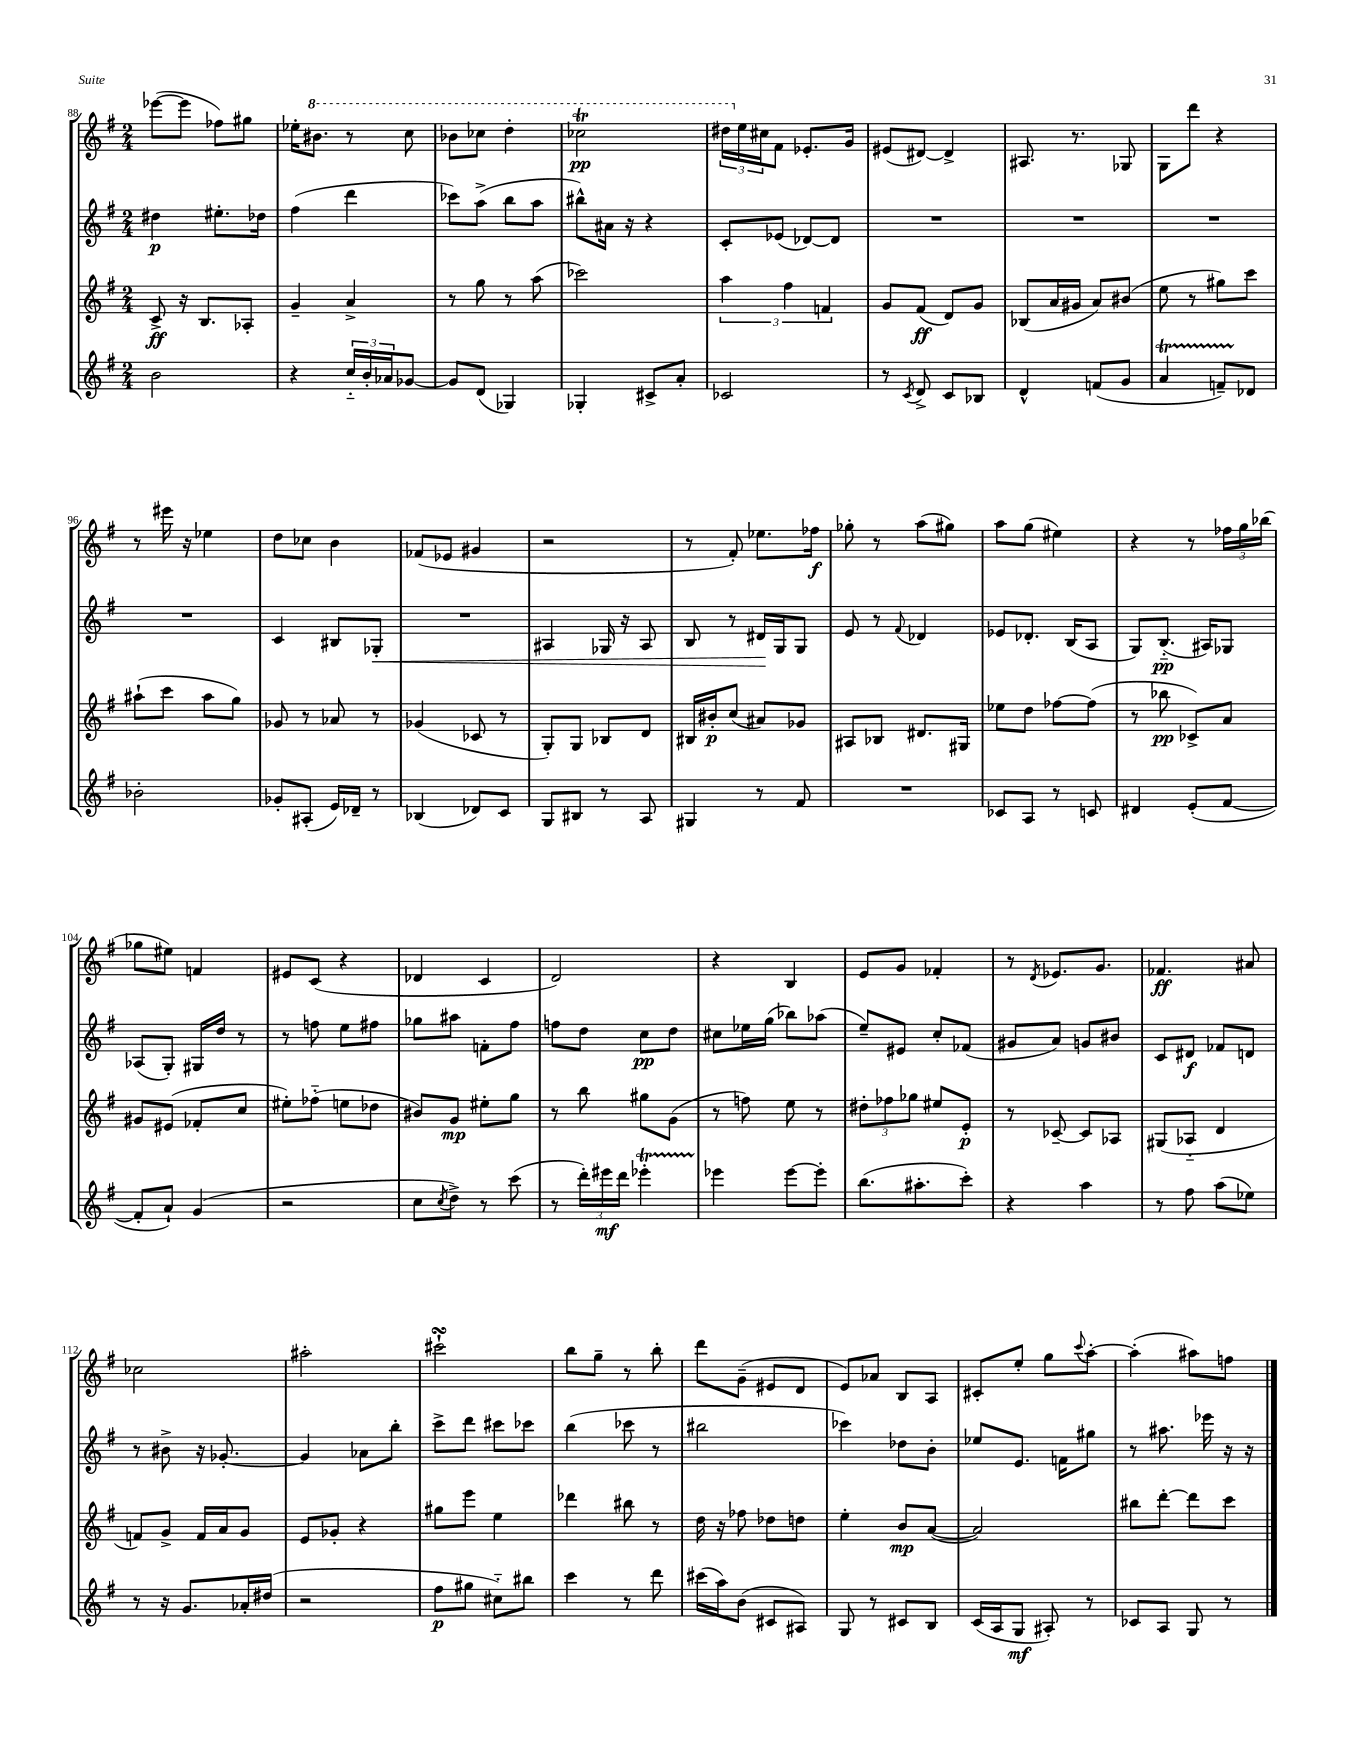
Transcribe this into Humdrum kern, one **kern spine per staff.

**kern	**dynam	**kern	**dynam	**kern	**dynam	**kern	**dynam
*part4	*part4	*part3	*part3	*part2	*part2	*part1	*part1
*staff4	*staff4	*staff3	*staff3	*staff2	*staff2	*staff1	*staff1
*clefG2	*	*clefG2	*	*clefG2	*	*clefG2	*
*k[f#]	*	*k[f#]	*	*k[f#]	*	*k[f#]	*
*M2/4	*	*M2/4	*	*M2/4	*	*M2/4	*
=88	=88	=88	=88	=88	=88	=88	=88
2b\	.	8c^/	ff	4dd#X\	p	([8eee-X\L	.
.	.	16r	.	.	.	8eee-\J]	.
.	.	8.B/L	.	.	.	.	.
.	.	.	.	8.ee#X'\L	.	8ff-X\L)	.
.	.	8A-X'/J	.	.	.	8gg#X\J	.
.	.	.	.	16dd-X\Jk	.	.	.
=89	=89	=89	=89	=89	=89	=89	=89
4r	.	4g~/	.	(4ff#\	.	16ee-X'\KL	.
*	*	*	*	*	*	*8va	*
.	.	.	.	.	.	8.bb#X\J	.
24cc/LL	.	4a^/	.	4ddd\	.	8r	.
24b'/	.	.	.	.	.	.	.
24a-X/J	.	.	.	.	.	.	.
[8g-X/J	.	.	.	.	.	8ccc\	.
=90	=90	=90	=90	=90	=90	=90	=90
8g-/L]	.	8r	.	8ccc-X\L)	.	8bb-X\L	.
(8d/J	.	8gg\	.	(8aa^\J	.	8ccc-X\J	.
4G-X/)	.	8r	.	8bb\L	.	4ddd'\	.
.	.	(8aa\	.	8aa\J	.	.	.
=91	=91	=91	=91	=91	=91	=91	=91
4G-X'/	.	2ccc-X\)	.	8bb#X^^\L)	.	2ccc-XT\	pp
.	.	.	.	16a#X\Jk	.	.	.
.	.	.	.	16r	.	.	.
8c#X^/L	.	.	.	4r	.	.	.
8a'/J	.	.	.	.	.	.	.
=92	=92	=92	=92	=92	=92	=92	=92
2c-X/	.	6aa\	.	8c'/L	.	24ddd#X\LL	.
*	*	*	*	*	*	*X8va	*
.	.	.	.	.	.	24ee\	.
.	.	.	.	.	.	24cc#X\J	.
.	.	.	.	(8e-X/J	.	8f#\J	.
.	.	6ff#\	.	.	.	.	.
.	.	.	.	[8d-X/L)	.	8.e-X'/L	.
.	.	6fn/	.	.	.	.	.
.	.	.	.	8d-/J]	.	.	.
.	.	.	.	.	.	16g/Jk	.
=93	=93	=93	=93	=93	=93	=93	=93
8r	.	8g/L	.	2r	.	(8e#X/L	.
8qc/	.	.	.	.	.	.	.
8d^/	.	(8f#/J	ff	.	.	[8d#X/J)	.
8c/L	.	8d/L)	.	.	.	4d#^/]	.
8B-X/J	.	8g/J	.	.	.	.	.
=94	=94	=94	=94	=94	=94	=94	=94
4d^^/	.	(8B-X/L	.	2r	.	8.A#X/	.
.	.	16a/L	.	.	.	.	.
.	.	16g#X/JJ	.	.	.	8.r	.
(8fn/L	.	8a/L)	.	.	.	.	.
8g/J	.	(8b#X/J	.	.	.	8G-X/	.
=95	=95	=95	=95	=95	=95	=95	=95
4aT/	.	8ee\	.	2r	.	8G\L	.
.	.	8r	.	.	.	8ddd\J	.
8fnTTT~/L)	.	8gg#X\L)	.	.	.	4r	.
8d-X/J	.	8ccc\J	.	.	.	.	.
!!LO:LB:g=z
=96	=96	=96	=96	=96	=96	=96	=96
2b-X'\	.	(8aa#X`\L	.	2r	.	8r	.
.	.	8ccc\J	.	.	.	16eee#X\	.
.	.	.	.	.	.	16r	.
.	.	8aa#\L	.	.	.	4ee-X\	.
.	.	8gg\J)	.	.	.	.	.
=97	=97	=97	=97	=97	=97	=97	=97
8g-X'/L	.	8g-X/	.	4c/	.	8dd\L	.
(8A#X'/J	.	8r	.	.	.	8cc-X\J	.
16e/LL)	.	8a-X/	.	8B#X/L	.	4b\	.
16d-X~/JJ	.	.	.	.	.	.	.
!	!	!	!	!	!LO:HP:b	!	!
8r	.	8r	.	8G-X'/J	<	.	.
=98	=98	=98	=98	=98	=98	=98	=98
(4B-X/	.	(4g-X/	.	2r	.	(8f-X/L	.
.	.	.	.	.	.	8e-X/J	.
8d-X/L)	.	8c-X/	.	.	.	4g#X/	.
8c/J	.	8r	.	.	.	.	.
=99	=99	=99	=99	=99	=99	=99	=99
8G/L	.	8G'/L)	.	4A#X/	.	2r	.
8B#X/J	.	8G/J	.	.	.	.	.
8r	.	8B-X/L	.	16G-X/	.	.	.
.	.	.	.	16r	.	.	.
8A/	.	8d/J	.	8A#/	.	.	.
=100	=100	=100	=100	=100	=100	=100	=100
4G#X/	.	16B#X/LL	.	8B/	.	8r	.
.	.	16b#X'/J	p	.	.	.	.
.	.	(8cc/J	.	8r	.	8f#'/)	.
8r	.	8a#X/L)	.	16d#X/LL	.	8.ee-X\L	.
.	.	.	.	16G/J	[	.	.
8f#/	.	8g-X/J	.	8G/J	.	.	.
.	.	.	.	.	.	16ff-X\Jk	f
=101	=101	=101	=101	=101	=101	=101	=101
2r	.	8A#X/L	.	8e/	.	8gg-X'\	.
.	.	8B-X/J	.	8r	.	8r	.
.	.	.	.	8qqf#/	.	.	.
.	.	8.d#X/L	.	4d-X/	.	(8aa\L	.
.	.	.	.	.	.	8gg#X\J)	.
.	.	16G#X/Jk	.	.	.	.	.
=102	=102	=102	=102	=102	=102	=102	=102
8c-X/L	.	8ee-X\L	.	8e-X/L	.	8aa\L	.
8A/J	.	8dd\J	.	8.d-X'/J	.	(8gg\J	.
8r	.	[8ff-X\L	.	.	.	4ee#X\)	.
.	.	.	.	(16B/KL	.	.	.
8cn/	.	(8ff-\J]	.	8A/J	.	.	.
=103	=103	=103	=103	=103	=103	=103	=103
4d#X/	.	8r	.	8G/L)	.	4r	.
.	.	8bb-X\	pp	(8.B/J	pp	.	.
(8e'/L	.	8c-X^/L)	.	.	.	8r	.
.	.	.	.	16A#X/KL)	.	.	.
[8f#/J	.	8a/J	.	8G-X/J	.	24ff-X\LL	.
.	.	.	.	.	.	24gg\	.
.	.	.	.	.	.	(24bb-X\JJ	.
!!LO:LB:g=z
=104	=104	=104	=104	=104	=104	=104	=104
8f#'/L]	.	8g#X/L	.	(8A-X/L	.	8gg-X\L	.
8a`/J)	.	(8e#X/J	.	8G'/J)	.	8ee#X\J)	.
(4g/	.	8f-X'/L	.	16G#X/LL	.	4fn/	.
.	.	.	.	16dd/JJ	.	.	.
.	.	8cc/J	.	8r	.	.	.
=105	=105	=105	=105	=105	=105	=105	=105
2r	.	8ee#X'\L)	.	8r	.	8e#X/L	.
.	.	(8ff-X\J	.	8ffn\	.	(8c/J	.
.	.	8een\L	.	8ee\L	.	4r	.
.	.	8dd-X\J	.	8ff#X\J	.	.	.
=106	=106	=106	=106	=106	=106	=106	=106
8cc\L	.	8b#X/L)	.	8gg-X\L	.	4d-X/	.
8qcc/	.	.	.	.	.	.	.
8dd^\J)	.	8g/J	mp	8aa#X\J	.	.	.
8r	.	8ee#X'\L	.	8fn'\L	.	4c/	.
(8ccc\	.	8gg\J	.	8ff#\J	.	.	.
=107	=107	=107	=107	=107	=107	=107	=107
8r	.	8r	.	8ffn\L	.	2d/)	.
24ddd'\LL)	.	8bb\	.	8dd\J	.	.	.
24eee#X\	mf	.	.	.	.	.	.
24ddd\JJ	.	.	.	.	.	.	.
4eee-XT'\	.	8gg#X\L	.	8cc\L	pp	.	.
.	.	(8g\J	.	8dd\J	.	.	.
=108	=108	=108	=108	=108	=108	=108	=108
4eee-X\	.	8r	.	8cc#X\L	.	4r	.
.	.	8ffn\)	.	16ee-X\L	.	.	.
.	.	.	.	(16gg\JJ	.	.	.
[8eee-\L	.	8ee\	.	8bb-X\L)	.	4B/	.
8eee-'\J]	.	8r	.	(8aa-X\J	.	.	.
=109	=109	=109	=109	=109	=109	=109	=109
(8.bb\L	.	12dd#X'\L	.	8ee~/L)	.	8e/L	.
.	.	12ff-X\	.	.	.	.	.
.	.	.	.	8e#X/J	.	8g/J	.
.	.	12gg-X\J	.	.	.	.	.
8.aa#X'\	.	.	.	.	.	.	.
.	.	8ee#X/L	.	8cc'/L	.	4f-X'/	.
8ccc'\J)	.	8e'/J	p	(8f-X/J	.	.	.
=110	=110	=110	=110	=110	=110	=110	=110
4r	.	8r	.	8g#X/L	.	8r	.
.	.	.	.	.	.	8qd/	.
.	.	[8c-X~/	.	8a/J)	.	8.e-X/L	.
4aa\	.	8c-/L]	.	8gn/L	.	.	.
.	.	.	.	.	.	8.g/J	.
.	.	8A-X/J	.	8b#X/J	.	.	.
=111	=111	=111	=111	=111	=111	=111	=111
8r	.	(8G#X/L	.	8c/L	.	4.f-X/	ff
8ff#\	.	8A-X/J	.	8d#X/J	f	.	.
(8aa\L	.	4d/	.	8f-X/L	.	.	.
8ee-X\J)	.	.	.	8dn/J	.	8a#X/	.
!!LO:LB:g=z
=112	=112	=112	=112	=112	=112	=112	=112
8r	.	8fn/L)	.	8r	.	2cc-X\	.
16r	.	8g^/J	.	8b#X^\	.	.	.
8.g/L	.	.	.	.	.	.	.
.	.	16f/LL	.	16r	.	.	.
.	.	16a/J	.	[8.g-X'/	.	.	.
16a-X'/L	.	8g/J	.	.	.	.	.
(16dd#X/JJ	.	.	.	.	.	.	.
=113	=113	=113	=113	=113	=113	=113	=113
2r	.	8e/L	.	4g-/]	.	2aa#X'\	.
.	.	8g-X'/J	.	.	.	.	.
.	.	4r	.	8a-X\L	.	.	.
.	.	.	.	8bb'\J	.	.	.
=114	=114	=114	=114	=114	=114	=114	=114
8ff#\L	p	8gg#X\L	.	8ccc^\L	.	2ccc#XsSsS`\	.
8gg#X\J	.	8eee\J	.	8ddd\J	.	.	.
8cc#X\L)	.	4ee\	.	8ccc#X\L	.	.	.
8bb#X\J	.	.	.	8ccc-X\J	.	.	.
=115	=115	=115	=115	=115	=115	=115	=115
4ccc\	.	4ddd-X\	.	(4bb\	.	8bb\L	.
.	.	.	.	.	.	8gg~\J	.
8r	.	8bb#X\	.	8ccc-X\	.	8r	.
8ddd\	.	8r	.	8r	.	8bb'\	.
=116	=116	=116	=116	=116	=116	=116	=116
(16ccc#X\LL	.	16dd\	.	2bb#X\	.	8ddd\L	.
16aa\J)	.	16r	.	.	.	.	.
(8b\J	.	8ff-X\	.	.	.	(8g~\J	.
8c#X/L	.	8dd-X\L	.	.	.	8e#X/L	.
8A#X/J)	.	8ddn\J	.	.	.	8d/J	.
=117	=117	=117	=117	=117	=117	=117	=117
8G/	.	4ee'\	.	4ccc-X\)	.	8e/L)	.
8r	.	.	.	.	.	8a-X/J	.
8c#X/L	.	8b/L	mp	8dd-X\L	.	8B/L	.
8B/J	.	([8a/J	.	8b'\J	.	8A/J	.
=118	=118	=118	=118	=118	=118	=118	=118
(16c/LL	.	2a/])	.	8ee-X/L	.	8c#X'/L	.
16A/J	.	.	.	.	.	.	.
8G/J	mf	.	.	8.e/J	.	8ee'/J	.
8A#X'/)	.	.	.	.	.	8gg\L	.
.	.	.	.	16fn\KL	.	.	.
.	.	.	.	.	.	8qqccc/	.
8r	.	.	.	8gg#X\J	.	[8aa'\J	.
=119	=119	=119	=119	=119	=119	=119	=119
8c-X/L	.	8bb#X\L	.	8r	.	(4aa'\]	.
8A/J	.	[8ddd'\J	.	8.aa#X\	.	.	.
8G/	.	8ddd\L]	.	.	.	8aa#X\L)	.
.	.	.	.	16eee-X\	.	.	.
8r	.	8ccc\J	.	16r	.	8ffn\J	.
.	.	.	.	16r	.	.	.
==	==	==	==	==	==	==	==
*-	*-	*-	*-	*-	*-	*-	*-
